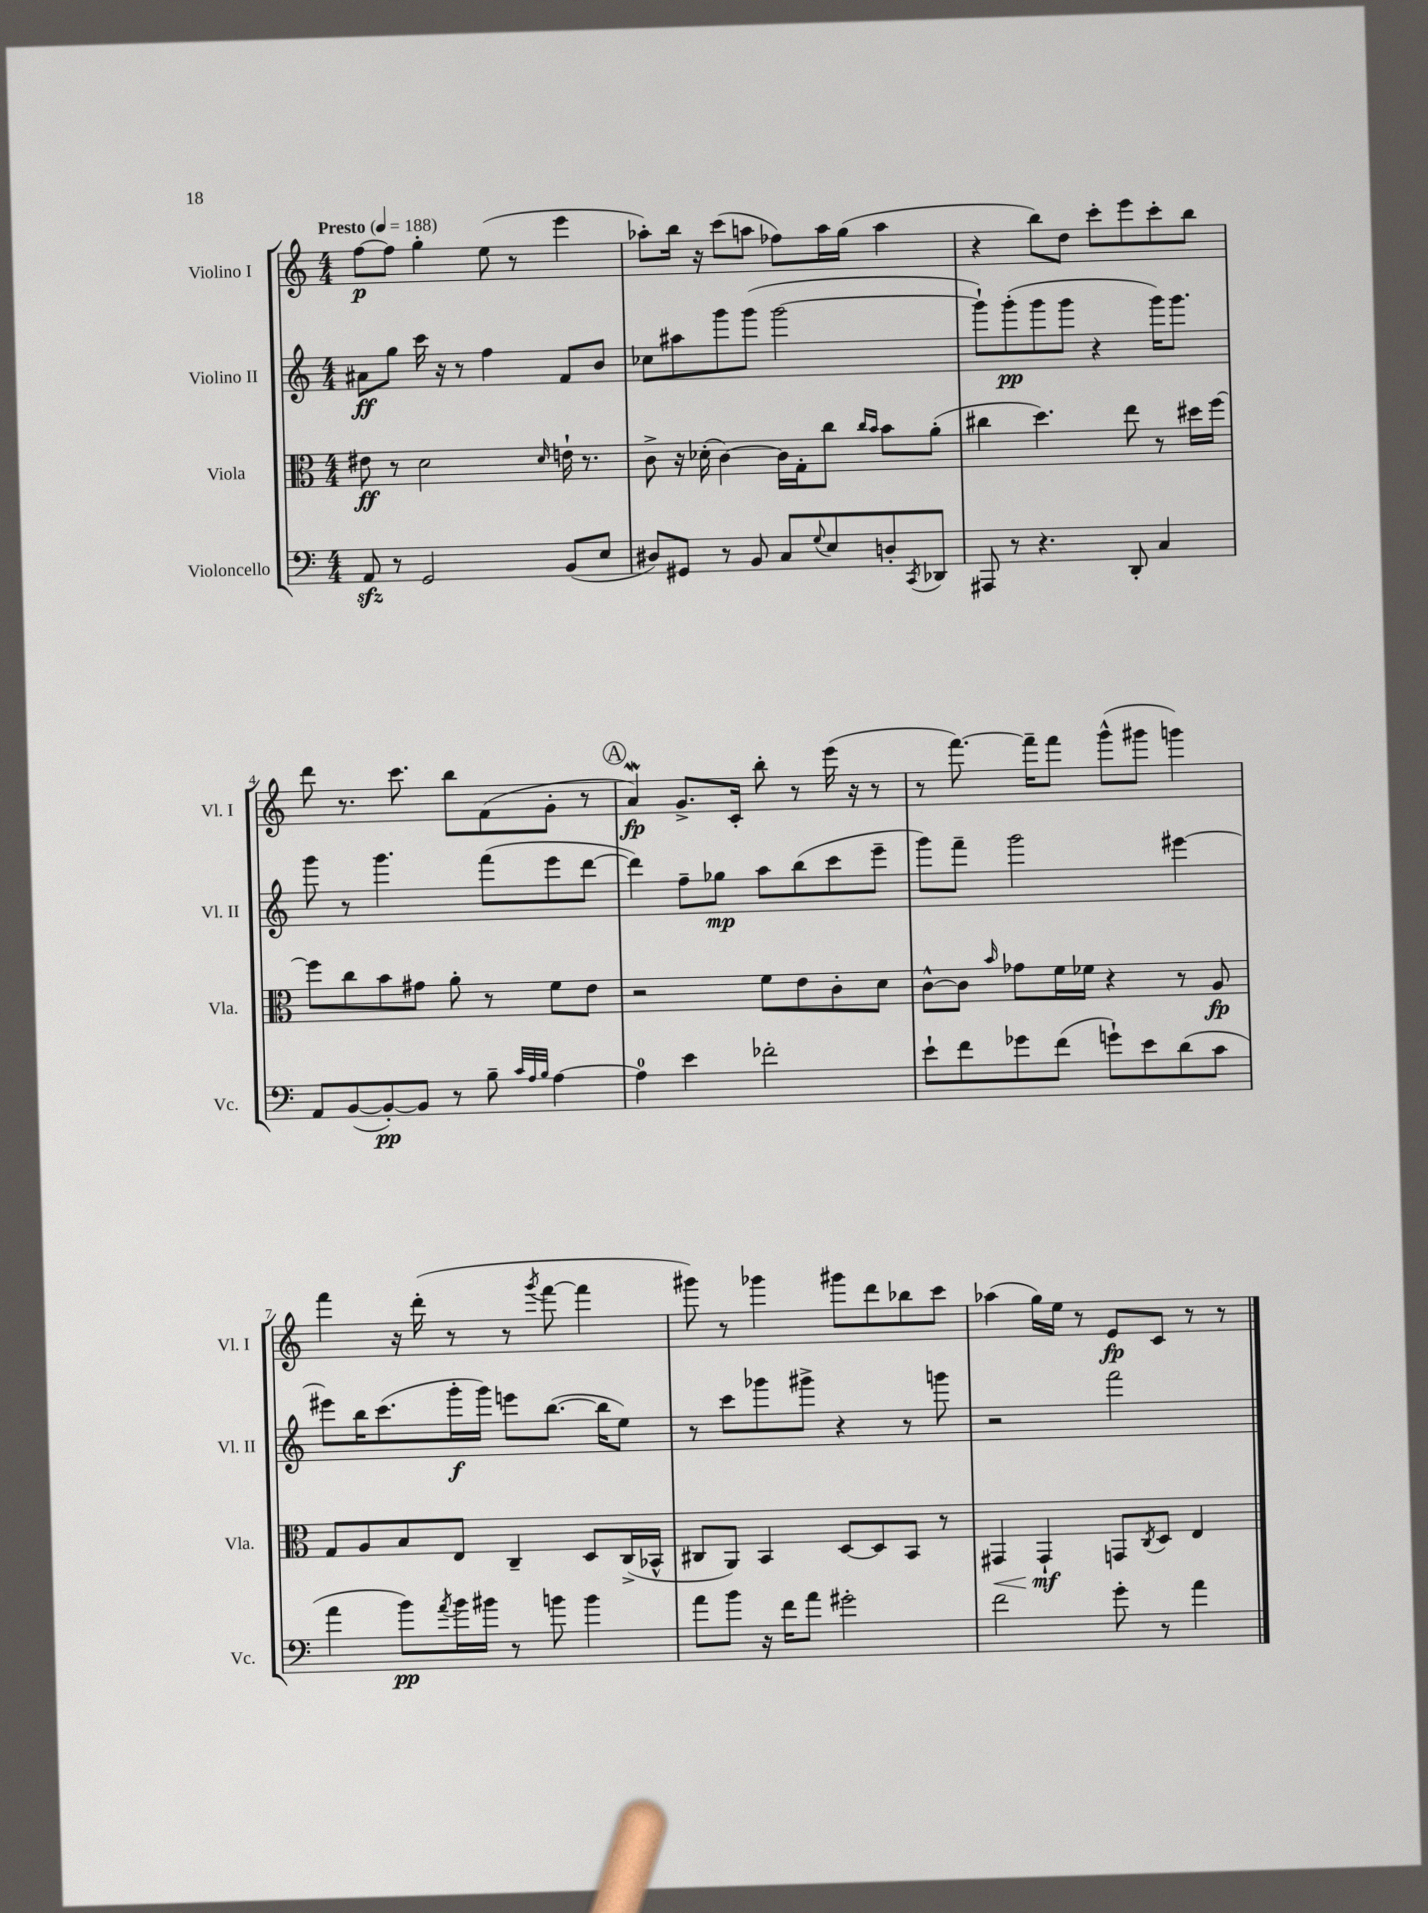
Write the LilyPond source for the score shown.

<<
\new StaffGroup <<
\new Staff = "s0" \with { instrumentName = "Violino I" shortInstrumentName = "Vl. I" } {
    \clef treble \key c \major \numericTimeSignature \time 4/4 \tempo "Presto" 4 = 188
    f''8~\p f''8 g''4-. e''8( r8 e'''4 |
    aes''8-.) b''16 r16 c'''8( a''8 fes''8) a''16 g''16( a''4 |
    r4 b''8) d''8 c'''8-. e'''8 c'''8-. b''8 |
    d'''8 r8. c'''8. b''8 f'8( g'8-. r8 |
    \mark \markup { \circle "A" } a'4\mordent\fp) g'8.-> c'16-. b''8-. r8 e'''16( r16 r8 |
    r8 f'''8.~) f'''16-- f'''8 g'''8-^( gis'''8 g'''4) |
    f'''4 r16 d'''16-.( r8 r8 \acciaccatura { g'''8 } f'''8~ f'''4 |
    gis'''8) r8 ges'''4 gis'''8 d'''8 bes''8 c'''8 |
    aes''4( g''16) e''16 r8 e'8\fp c'8 r8 r8 \bar "|." |
}
\new Staff = "s1" \with { instrumentName = "Violino II" shortInstrumentName = "Vl. II" } {
    \clef treble \key c \major \numericTimeSignature \time 4/4
    ais'8\ff g''8 c'''16 r16 r8 f''4 f'8 b'8 |
    ces''8 ais''8 g'''8 g'''8( g'''2~ |
    g'''8-!) g'''8-.\pp( g'''8 g'''8 r4 g'''16) g'''8. |
    g'''8 r8 g'''4. f'''8( e'''8 d'''8~ |
    \mark \markup { \circle "A" } d'''4) f''8-- ges''8\mp a''8 b''8( c'''8 e'''8-- |
    g'''8) f'''8-- g'''2 eis'''4~ |
    eis'''8 b''16 c'''8.( g'''16-.\f g'''16) e'''8 b''8.~( b''16 e''8) |
    r8 c'''8 ges'''8 gis'''8-> r4 r8 g'''8 |
    r2 f'''2 \bar "|." |
}
\new Staff = "s2" \with { instrumentName = "Viola" shortInstrumentName = "Vla." } {
    \clef alto \key c \major \numericTimeSignature \time 4/4
    eis'8\ff r8 d'2 \grace { d'16 } e'16-! r8. |
    c'8-> r16 des'16-.( c'4~) c'16 g16-. c''8 \grace { c''16 b'16 } b'8 a'8-.( |
    cis''4 d''4.) e''8 r8 dis''16 f''16~ |
    f''8 c''8 b'8 gis'8 a'8-. r8 f'8 e'8 |
    \mark \markup { \circle "A" } r2 f'8 e'8 c'8-. d'8 |
    c'8~-^ c'8 \grace { b'16 } ges'8 f'16 fes'16 r4 r8 a8\fp |
    g8 a8 b8 e8 c4-- d8 c16->( bes,16-^ |
    cis8 a,8) b,4 d8~ d8 b,8 r8 |
    gis,4\< gis,4-!\mf\! g,8 \acciaccatura { c8 } d8 e4 \bar "|." |
}
\new Staff = "s3" \with { instrumentName = "Violoncello" shortInstrumentName = "Vc." } {
    \clef bass \key c \major \numericTimeSignature \time 4/4
    a,8\sfz r8 g,2 b,8( e8 |
    dis8) gis,8 r8 b,8 c8 \appoggiatura { g8 } e8 d8-. \acciaccatura { c,8 } des,8 |
    ais,,8 r8 r4. d,8-. c4 |
    a,8 b,8~( b,8~-.\pp) b,8 r8 b8-- \grace { c'32 a32 b32 } a4~ |
    \mark \markup { \circle "A" } a4-0 e'4 fes'2-. |
    e'8-! f'8 ges'8 f'8( g'8-!) e'8 d'8( c'8 |
    a'4 b'8\pp) \acciaccatura { a'8 } b'16 bis'16 r8 b'8 b'4 |
    a'8 b'8 r16 f'16 a'8 gis'2-. |
    f'2 g'8-. r8 a'4 \bar "|." |
}
>>
>>
